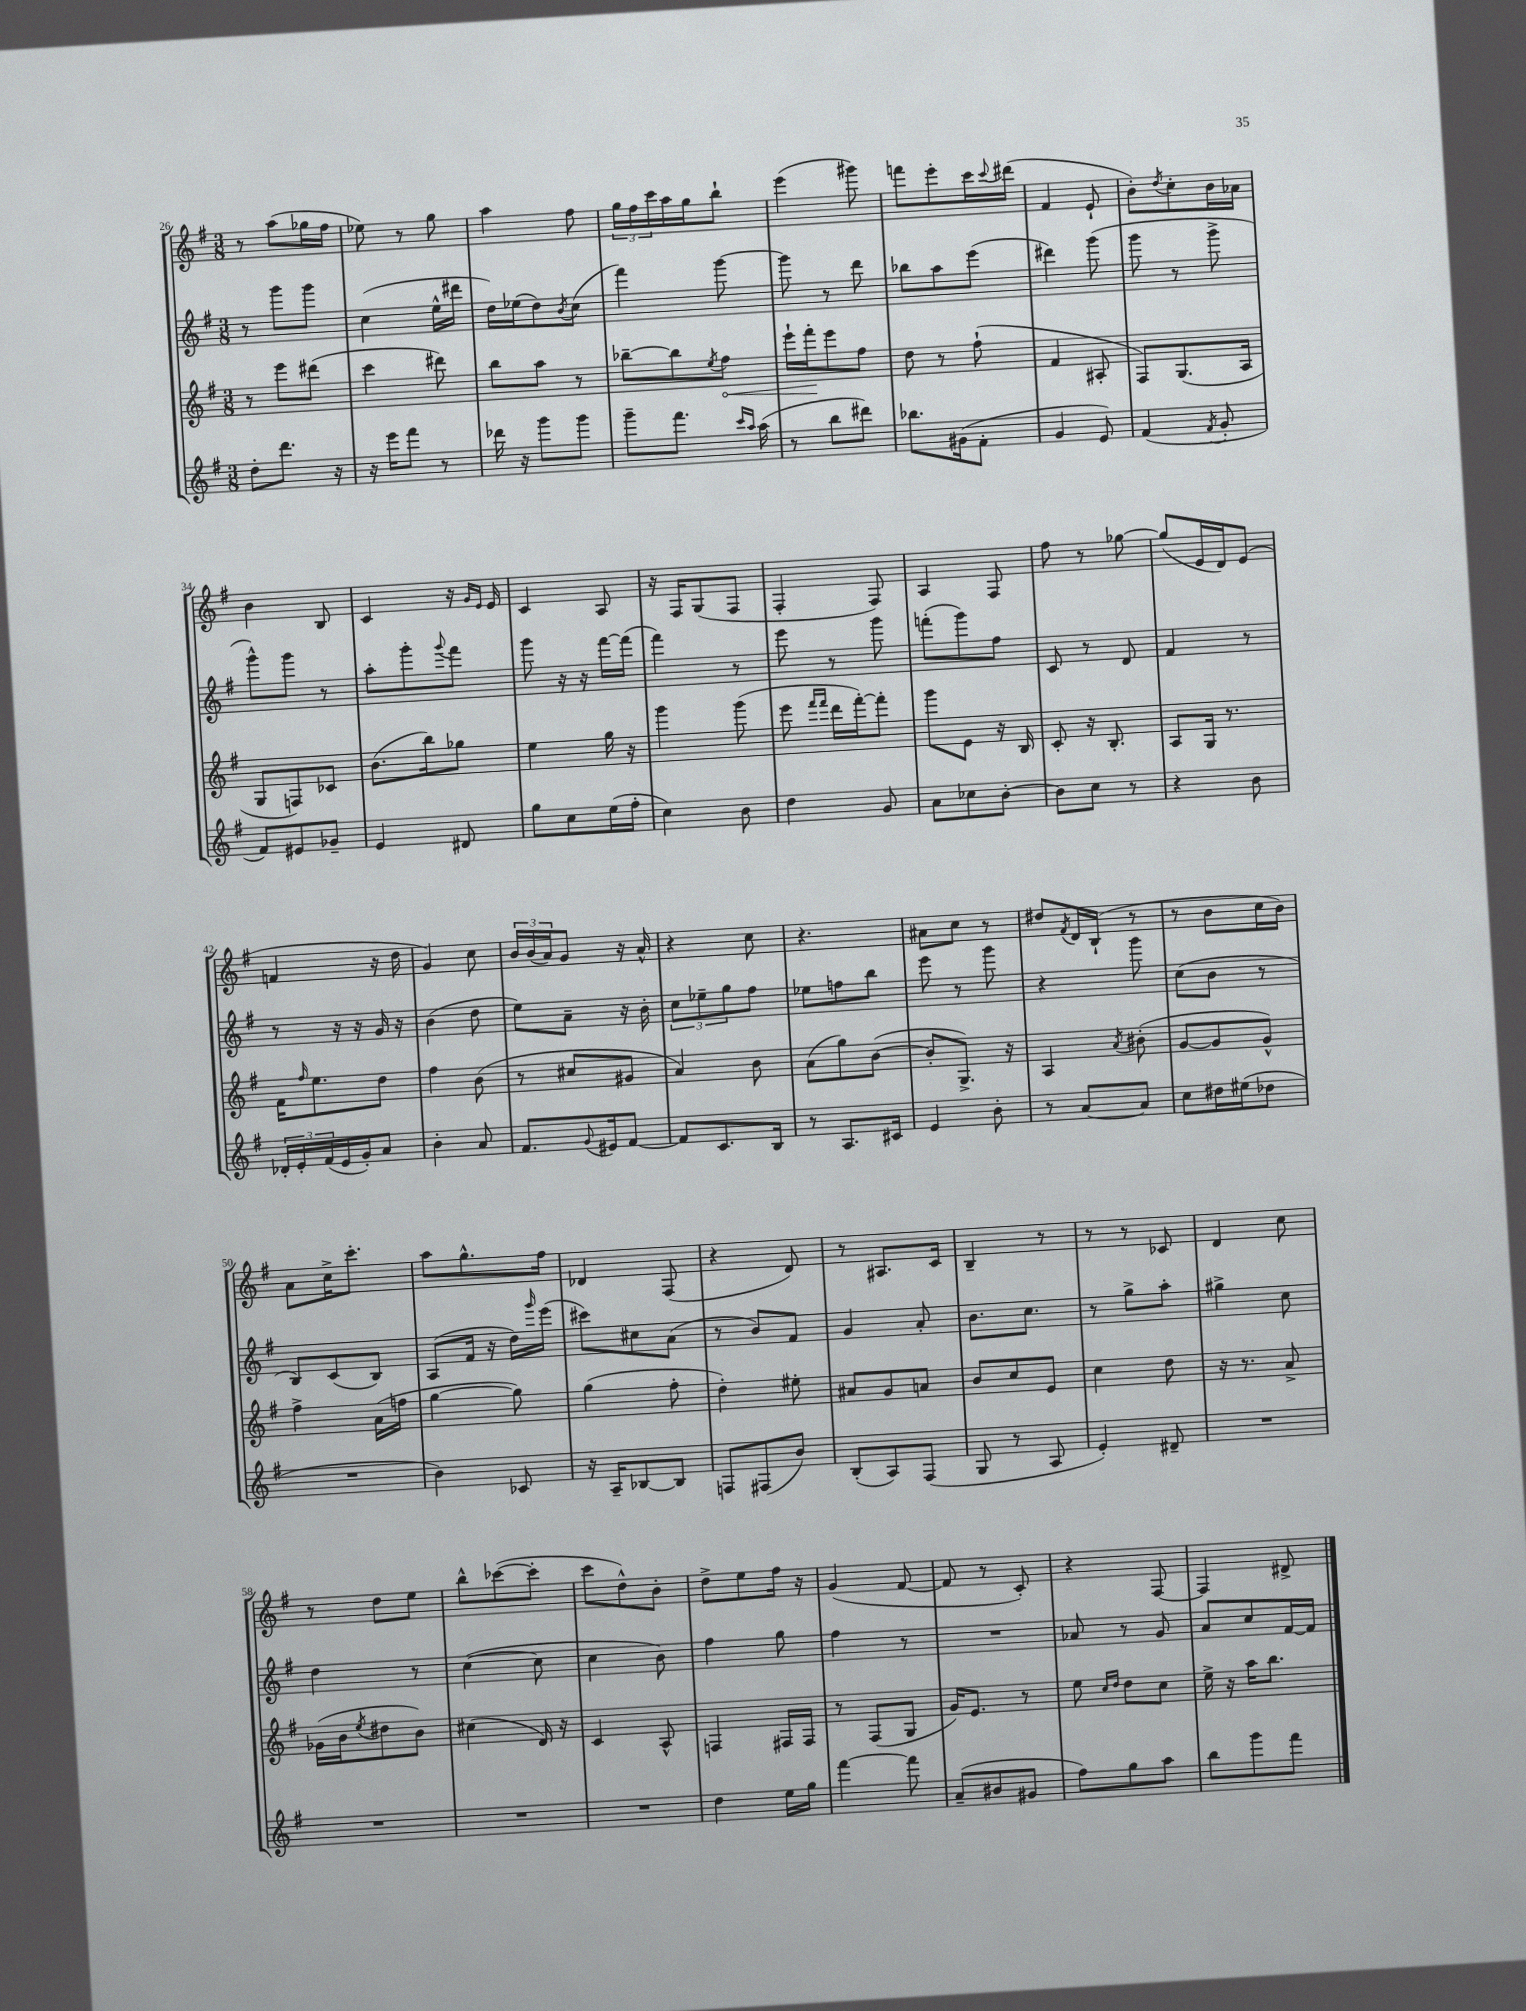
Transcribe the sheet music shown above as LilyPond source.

<<
\new StaffGroup <<
\new Staff = "s0" {
    \clef treble \key g \major \numericTimeSignature \time 3/8
    r8 a''8( ges''16 fis''16 |
    ees''8) r8 g''8 |
    a''4 fis''8 |
    \tuplet 3/2 { g''16 fis''16 c'''16 } a''16 g''16 b''8-! |
    e'''4( gis'''8) |
    f'''8 e'''8-. c'''16 \appoggiatura { c'''8 } dis'''16( |
    fis'4 e'8-! |
    b'8-.) \acciaccatura { d''8 } c''8-. b'16 aes'16 |
    b'4 b8 |
    c'4 r16 \grace { g'16 e'16 } e'16 |
    c'4 a8 |
    r16 fis16 g8( fis8 |
    fis4-. fis8) |
    a4 fis8 |
    fis''8 r8 ges''8~ |
    ges''8( e'16 d'16) e'8( |
    f'4 r16 d''16 |
    g'4) c''8 |
    \tuplet 3/2 { b'16 b'16( a'16) } g'8 r16 a'16-^ |
    r4 c''8 |
    r4. |
    ais'8 c''8 r8 |
    dis''8 \acciaccatura { fis'8 } d'16 b16-!( r8 |
    r8 b'8 c''16 b'16) |
    a'8 c''16-> c'''8.-. |
    a''8 g''8.-^ fis''16 |
    des'4 fis8( |
    r4 d'8) |
    r8 ais8. c'16 |
    b4-- r8 |
    r8 r8 ces'8 |
    d'4 c''8 |
    r8 d''8 e''8 |
    b''8-^ ces'''8~( ces'''8-. |
    c'''8 d''8-^) b'8-. |
    d''8-> e''8 fis''16 r16 |
    g'4( fis'8~ |
    fis'8 r8 c'8-.) |
    r4 fis8~ |
    fis4 dis'8-> \bar "|." |
}
\new Staff = "s1" {
    \clef treble \key g \major \numericTimeSignature \time 3/8
    r8 g'''8 g'''8 |
    c''4( e''16-^ dis'''16 |
    d''16) ees''16( d''8) \acciaccatura { b'8 } c''8( |
    fis'''4) g'''8~ |
    g'''8 r8 d'''8 |
    bes''8 a''8 e'''8( |
    dis'''4) g'''8( |
    g'''8 r8 g'''8-> |
    g'''8-^) g'''8 r8 |
    a''8-. g'''8-. \appoggiatura { g'''8 } fis'''8 |
    g'''8 r16 r16 fis'''16~ fis'''16( |
    fis'''4) r8 |
    e'''8 r8 g'''8 |
    f'''8-.( g'''8) fis''8 |
    c'8 r8 d'8 |
    fis'4 r8 |
    r8 r16 r16 g'16 r16 |
    b'4( d''8 |
    e''8) a'8-- r16 b'16-. |
    \tuplet 3/2 { c''8 ees''8-- g''8 } fis''8 |
    ees''8 f''8 b''8 |
    e'''8 r8 g'''8 |
    r4 g'''8 |
    c''8( b'8 r8 |
    b8) c'8( b8) |
    a8( fis'16 r16 d''16) \grace { g'''16 } e'''16( |
    cis'''8) cis''8 a'8( |
    r8 b'8) fis'8 |
    g'4 a'8-. |
    b'8. c''8. |
    r8 g''8-> a''8-. |
    gis''4-> c''8 |
    d''4 r8 |
    c''4~( c''8 |
    c''4 b'8) |
    fis''4 g''8 |
    fis''4 r8 |
    R4. |
    aes'8 r8 g'8 |
    a'8 c''8 fis'16~ fis'16 \bar "|." |
}
\new Staff = "s2" {
    \clef treble \key g \major \numericTimeSignature \time 3/8
    r8 e'''8 dis'''8( |
    c'''4 dis'''8) |
    b''8 a''8 r8 |
    bes''8~-- bes''8 \acciaccatura { e''8 } \once \override Hairpin.circled-tip = ##t fis''8\< |
    e'''16-! fis'''16-.\! e'''8 fis''8 |
    d''8 r8 fis''8-!( |
    fis'4 ais8-. |
    fis8) g8.( a16 |
    g8 f8) ces'8 |
    b'8.( b''16) ges''8 |
    e''4 g''16 r16 |
    g'''4 g'''8( |
    e'''8 \grace { fis'''16 fis'''16 } d'''16 fis'''16~-.) fis'''8-. |
    g'''8 e'8 r16 b16 |
    c'8-. r16 b8.-. |
    a8 g16 r8. |
    fis'16 \grace { fis''16 } e''8. d''8 |
    fis''4 b'8( |
    r8 cis''8 gis'8 |
    a'4) b'8 |
    a'8( g''8) b'8~( |
    b'8-. g8.->) r16 |
    a4 \acciaccatura { a'8 } bis'8-.( |
    g'8~ g'8 g'8-^) |
    fis''4-> a'16( f''16 |
    g''4~ g''8) |
    g''4( fis''8-. |
    d''4-.) eis''8-. |
    ais'8 g'8 a'8 |
    b'8 c''8 e'8 |
    c''4 d''8 |
    r16 r8. a'8-> |
    ges'16( b'16 \acciaccatura { e''8 } dis''8 b'8) |
    cis''4( d'16) r16 |
    c'4 a8-^ |
    f4 fis16 fis16 |
    r8 fis8( g8 |
    g'16) e'8. r8 |
    e''8 \grace { c''16 d''16 } d''8 c''8 |
    e''16-> r16 a''16 b''8. \bar "|." |
}
\new Staff = "s3" {
    \clef treble \key g \major \numericTimeSignature \time 3/8
    d''8-. d'''8. r16 |
    r16 e'''16 fis'''8 r8 |
    des'''16 r16 g'''8 g'''8 |
    g'''8-- fis'''8. \grace { c'''16 a''16 } a''16( |
    r8 b''8 dis'''8) |
    bes''8. gis'16( fis'8-. |
    g'4 e'8) |
    fis'4( \acciaccatura { fis'8 } g'8-. |
    fis'8) eis'8 ges'8-- |
    e'4 dis'8 |
    g''8 c''8 e''16( fis''16-. |
    c''4) b'8 |
    d''4 g'8 |
    a'8 ces''8 b'8~-. |
    b'8 c''8 r8 |
    r4 b'8 |
    \tuplet 3/2 { des'16-. e'16-. fis'16( } e'16 g'16-.) a'8 |
    b'4-. a'8 |
    fis'8. \appoggiatura { g'8 } eis'16 fis'8~ |
    fis'8 c'8. b16 |
    r8 a8. cis'16 |
    e'4 b'8-. |
    r8 a'8~ a'8 |
    c''8 dis''16 eis''16( des''8 |
    R4. |
    b'4) ces'8 |
    r16 a16-- bes8~ bes8 |
    f8 fis8( b'8) |
    b8-.( a8) fis8( |
    g8 r8 a8 |
    e'4-.) dis'8-- |
    R4. |
    R4. |
    R4. |
    R4. |
    d''4 e''16 g''16 |
    fis'''4~ fis'''8 |
    a'8--( bis'8 gis'8 |
    fis''8) g''8 a''8 |
    b''8 g'''8 fis'''8 \bar "|." |
}
>>
>>
\layout { \context { \Score currentBarNumber = #26 } }
